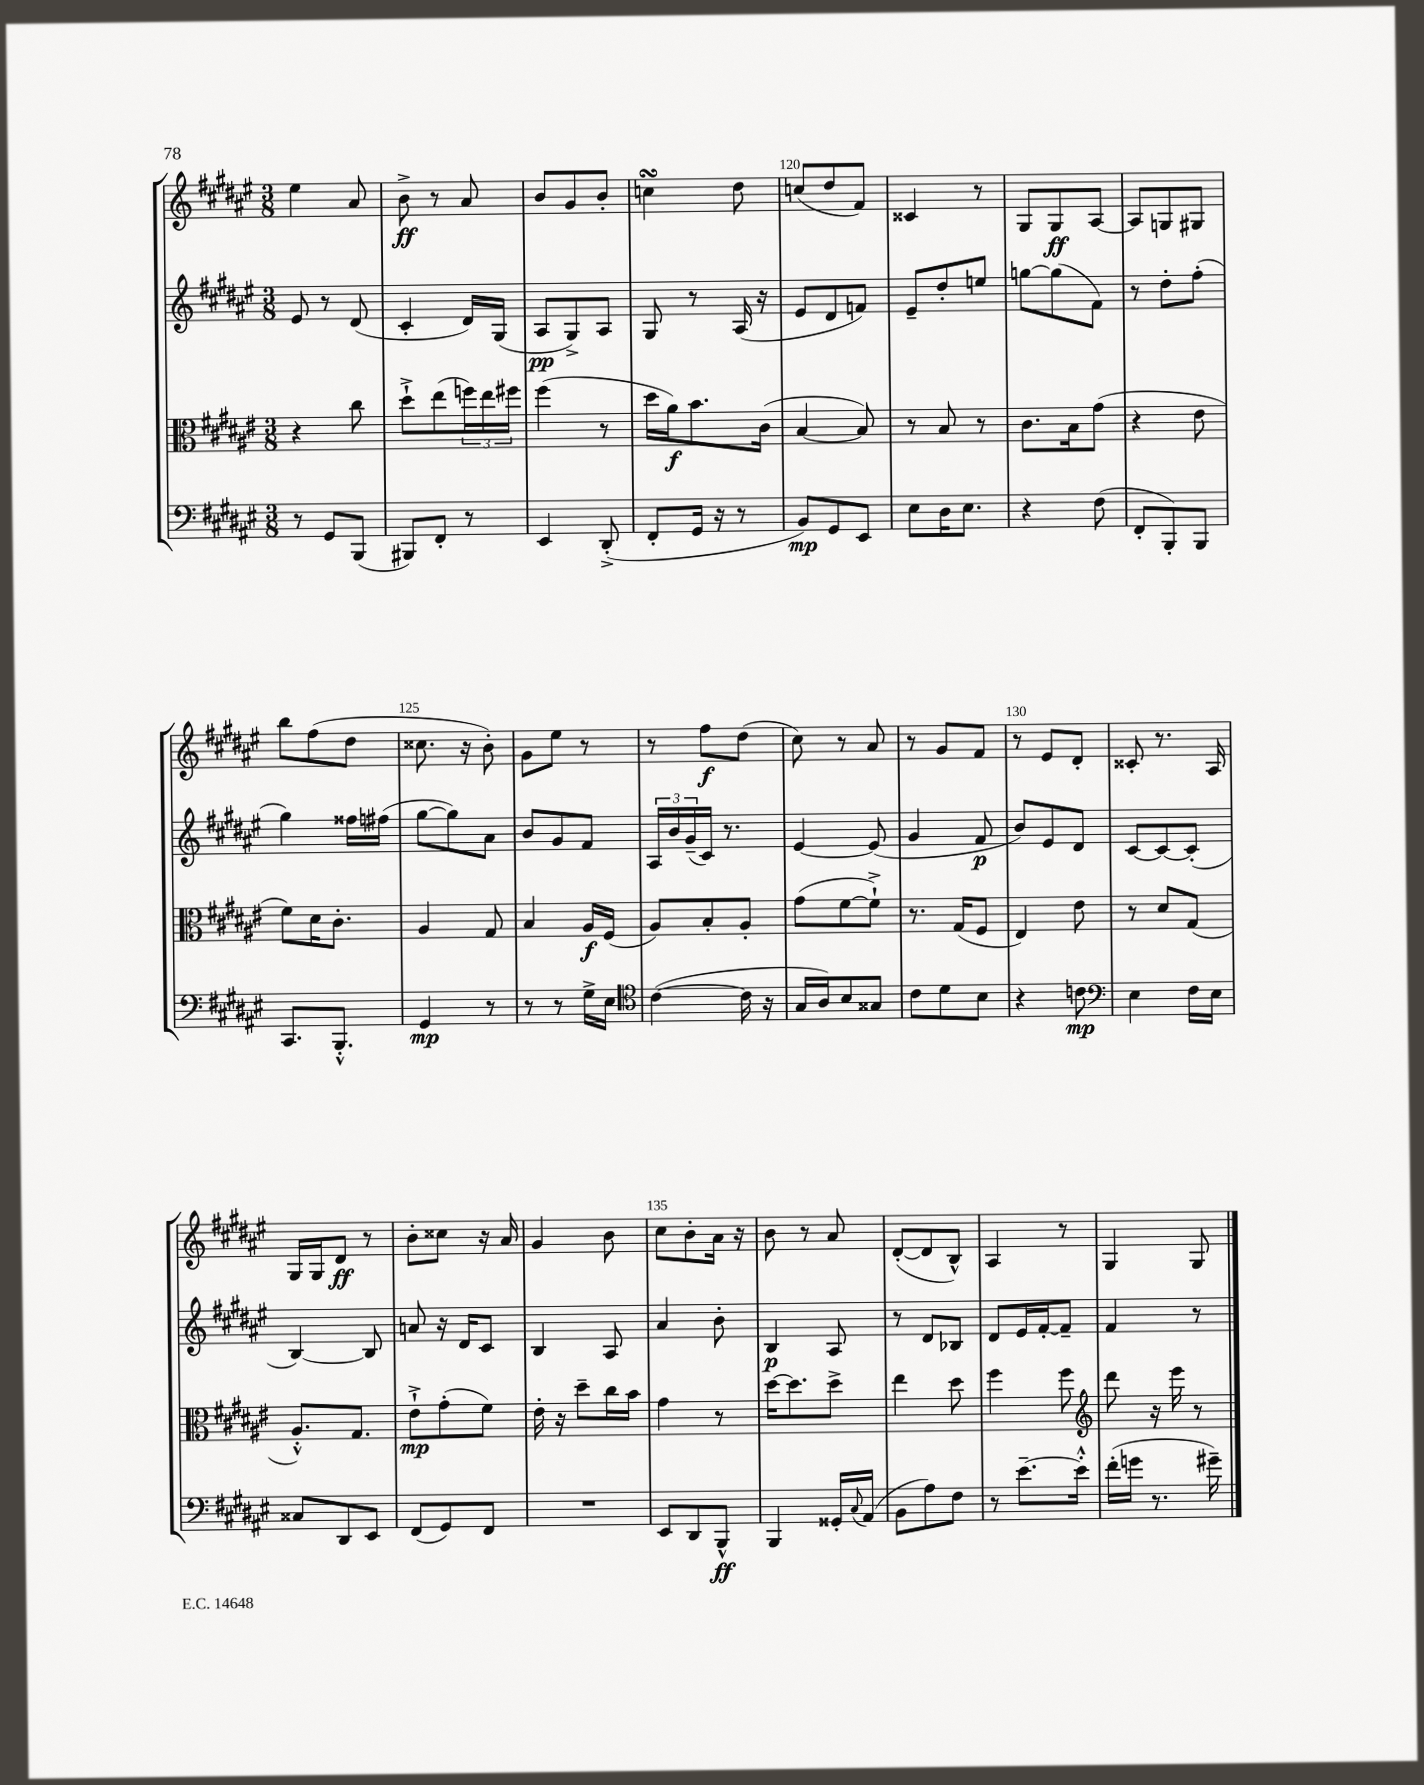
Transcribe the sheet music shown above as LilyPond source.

<<
\new StaffGroup <<
\new Staff = "s0" {
    \clef treble \key fis \major \numericTimeSignature \time 3/8
    eis''4 ais'8 |
    b'8->\ff r8 ais'8 |
    b'8 gis'8 b'8-. |
    c''4\turn dis''8 |
    c''8( dis''8 fis'8) |
    cisis'4 r8 |
    gis8 gis8\ff ais8~ |
    ais8 g8 gis8 |
    b''8 fis''8( dis''8 |
    cisis''8. r16 b'8-.) |
    gis'8 eis''8 r8 |
    r8 fis''8\f dis''8( |
    cis''8) r8 ais'8 |
    r8 gis'8 fis'8 |
    r8 eis'8 dis'8-. |
    cisis'8-. r8. ais16 |
    gis16 gis16 dis'8\ff r8 |
    b'8-. cisis''8 r16 ais'16 |
    gis'4 b'8 |
    cis''8 b'8-. ais'16 r16 |
    b'8 r8 ais'8 |
    dis'8~-.( dis'8 b8-^) |
    ais4 r8 |
    gis4 gis8 \bar "|." |
}
\new Staff = "s1" {
    \clef treble \key fis \major \numericTimeSignature \time 3/8
    eis'8 r8 dis'8( |
    cis'4-. dis'16) gis16( |
    ais8\pp gis8->) ais8 |
    gis8 r8 ais16( r16 |
    eis'8 dis'8 f'8) |
    eis'8-- dis''8-. e''8 |
    g''8~ g''8( fis'8) |
    r8 dis''8-. fis''8-.( |
    gis''4) fisis''16 fis''16( |
    gis''8~ gis''8) ais'8 |
    b'8 gis'8 fis'8 |
    \tuplet 3/2 { ais16 b'16 gis'16--( } cis'16) r8. |
    eis'4~ eis'8( |
    gis'4 fis'8\p |
    b'8) eis'8 dis'8 |
    cis'8~ cis'8~ cis'8-.( |
    b4~) b8 |
    a'8 r16 dis'16 cis'8 |
    b4 ais8 |
    ais'4 b'8-. |
    b4\p ais8 |
    r8 dis'8 bes8 |
    dis'8 eis'16 fis'16~-. fis'8-- |
    fis'4 r8 \bar "|." |
}
\new Staff = "s2" {
    \clef alto \key fis \major \numericTimeSignature \time 3/8
    r4 cis''8 |
    dis''8-!-> eis''8( \tuplet 3/2 { f''16) eis''16 fis''16 } |
    fis''4( r8 |
    dis''16 ais'16\f) b'8. cis'16( |
    b4~ b8) |
    r8 b8 r8 |
    cis'8. b16 gis'8( |
    r4 eis'8 |
    fis'8) dis'16 cis'8.-. |
    ais4 gis8 |
    b4 ais16\f fis16( |
    ais8) b8-. ais8-. |
    gis'8( fis'8~ fis'8-!->) |
    r8. gis16( fis8 |
    eis4) eis'8 |
    r8 dis'8 gis8( |
    ais8.-.-^) gis8. |
    eis'8-!->\mp gis'8-.( fis'8) |
    eis'16-. r16 dis''8-- cis''16 b'16 |
    gis'4 r8 |
    dis''16~ dis''8. dis''8-> |
    eis''4 dis''8 |
    fis''4 fis''8 |
    \clef treble dis'''8 r16 eis'''16 r8 \bar "|." |
}
\new Staff = "s3" {
    \clef bass \key fis \major \numericTimeSignature \time 3/8
    r8 gis,8 b,,8( |
    bis,,8) fis,8-. r8 |
    eis,4 dis,8-.->( |
    fis,8-. gis,16 r16 r8 |
    b,8\mp) gis,8 eis,8 |
    eis8 dis16 eis8. |
    r4 fis8( |
    fis,8-. b,,8-.) b,,8 |
    cis,8. b,,8.-.-^ |
    gis,4\mp r8 |
    r8 r8 gis16-> eis16 |
    \clef tenor cis'4~( cis'16 r16 |
    gis16 ais16) b8 gisis8 |
    cis'8 dis'8 b8 |
    r4 c'8\mp |
    \clef bass eis4 fis16 eis16 |
    cisis8 dis,8 eis,8 |
    fis,8( gis,8) fis,8 |
    R4. |
    eis,8 dis,8 b,,8-^\ff |
    b,,4 gisis,16-. \appoggiatura { cis8 } ais,16( |
    b,8 ais8) fis8 |
    r8 eis'8.~-- eis'16-.-^ |
    fis'16-.( g'16 r8. gis'16--) \bar "|." |
}
>>
>>
\layout { \context { \Score currentBarNumber = #116 \override BarNumber.break-visibility = ##(#f #t #t) barNumberVisibility = #(every-nth-bar-number-visible 5) } }
